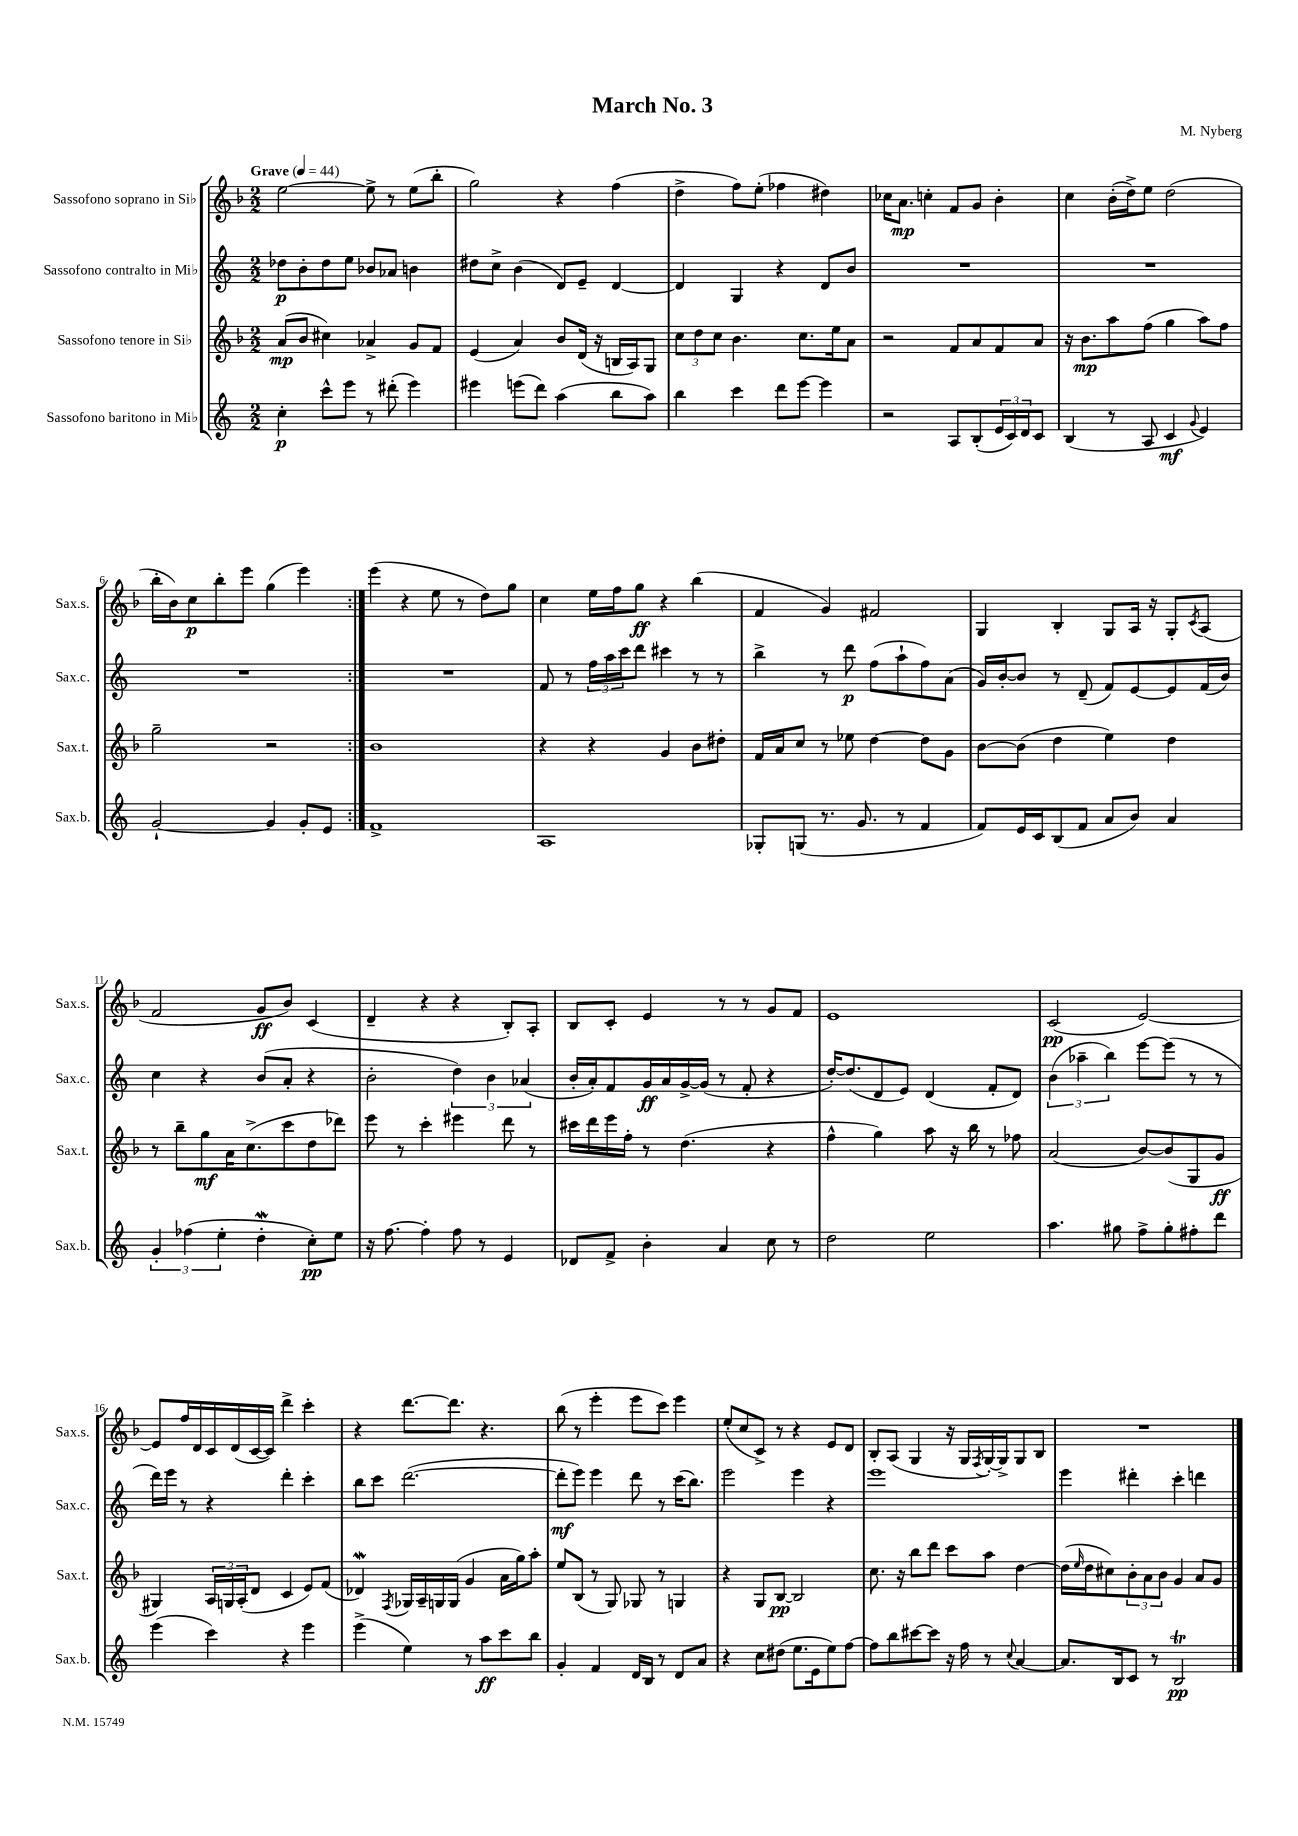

**kern	**kern	**kern	**kern
*staff4	*staff3	*staff2	*staff1
*clefG2	*clefG2	*clefG2	*clefG2
*k[]	*k[b-]	*k[]	*k[b-]
*M2/2	*M2/2	*M2/2	*M2/2
*MM44	*MM44	*MM44	*MM44
4cc'\	(8a/L	8dd-\L	[2ee\
.	8b-/J	8b'\	.
8ccc^^\L	4cc#\)	8dd-\	.
8eee\J	.	8ee\J	.
8r	4a-^/	8b-/L	8ee^\]
(8ddd#'\	.	8a-/J	8r
4eee\)	8g/L	4b\	(8ee\L
.	8f/J	.	8bb-'\J
=	=	=	=
4eee#\	(4e/	8dd#\L	2gg\)
.	.	8cc^\J	.
(8eee\L	4a/)	(4b\	.
8ddd\J)	.	.	.
(4aa\	8b-/L	8d/L)	4r
.	(16d/Jk	8e~/J	.
.	16r	.	.
8bb\L	16B/LL	[4d/	(4ff\
.	16A/J)	.	.
8aa\J)	8G/J	.	.
=	=	=	=
4bb\	12cc\L	4d/]	4dd^\
.	12dd\	.	.
.	12cc\J	.	.
4ccc\	4.b-\	4G/	8ff\L)
.	.	.	(8ee'\J
8ddd\L	.	4r	4ff-\
[8eee\J	8.cc\L	.	.
4eee\]	.	8d/L	4dd#\)
.	16ee\k	.	.
.	8a\J	8b/J	.
=	=	=	=
2r	2r	1r	16cc-\LK
.	.	.	8.a\J
.	.	.	4cc'\
8A/L	8f/L	.	8f/L
(8B'/	8a/	.	8g/J
24e/L	8f/	.	4b-'\
24c/)	.	.	.
24d/J	.	.	.
8c/J	8a/J	.	.
=	=	=	=
(4B/	16r	1r	4cc\
.	8.b-\L	.	.
8r	8aa\	.	(16b-'\LL
.	.	.	16dd^\J)
8A/	(8ff\J	.	8ee\J
4c/	4gg\	.	(2dd\
8qqg/	.	.	.
4e/)	8aa\L)	.	.
.	8ff\J	.	.
=	=	=	=
[2g`/	2gg~\	1r	16bb-'\LL
.	.	.	16b-\J)
.	.	.	8cc\
.	.	.	8bb-'\
.	.	.	8eee\J
4g/]	2r	.	(4gg\
8g'/L	.	.	4eee\)
8e/J	.	.	.
=:|!	=:|!	=:|!	=:|!
1f^	1b-	1r	(4eee\
.	.	.	4r
.	.	.	8ee\
.	.	.	8r
.	.	.	8dd\L)
.	.	.	8gg\J
=	=	=	=
1A	4r	8f/	4cc\
.	.	8r	.
.	4r	24ff\LL	16ee\LL
.	.	24aa\	.
.	.	.	16ff\J
.	.	24ccc\J	.
.	.	8ddd\J	8gg\J
.	4g/	4ccc#\	4r
.	8b-\L	8r	(4bb-\
.	8dd#'\J	8r	.
=	=	=	=
8G-'/L	16f/LL	4bb^\	4f/
.	16a/J	.	.
(8G/J	8cc/J	.	.
8.r	8r	8r	4g/)
.	8ee-\	8ddd\	.
8.g/	.	.	.
.	[4dd\	(8ff\L	2f#/
8r	.	8aa`\	.
4f/	8dd\]L	8ff\)	.
.	8g\J	(8a\J	.
=	=	=	=
8f/L)	[8b-\L	16g/LL)	4G/
.	.	[16b'/J	.
16e/L	(8b-\]J	8b/]J	.
16c/J	.	.	.
(8B/	4dd\	8r	4B-'/
8f/J	.	(8d~/	.
8a/L	4ee\)	8f/L)	8G/L
8b/J)	.	[8e/	16A/Jk
.	.	.	16r
4a/	4dd\	8e/]	8G'/L
.	.	.	8qc/
.	.	(16f/L	(8A/J
.	.	16b/JJ)	.
=	=	=	=
6g'/	8r	4cc\	2f/
.	8bb-~\L	.	.
(6ff-\	.	.	.
.	8gg\	4r	.
6ee'\	.	.	.
.	16a\K	.	.
.	(8.cc^\	.	.
4dd'\	.	(8b/L	8g/L
.	8ccc\	8a'/J	8b-/J)
8cc'\L)	8dd\	4r	(4c/
8ee\J	8ddd-\J)	.	.
=	=	=	=
16r	8eee\	2b'\	4d~/
[8.ff\	.	.	.
.	8r	.	.
4ff'\]	4ccc'\	.	4r
8ff\	4eee#\	6dd\)	4r
8r	.	.	.
.	.	6b\	.
4e/	8ddd\	.	8B-'/L)
.	.	(6a-/	.
.	8r	.	8A'/J
=	=	=	=
8d-/L	16ccc#\LL	16b'/LL	8B-/L
.	16ddd\	16a'/J)	.
8f^/J	16eee\	8f/	8c'/J
.	16ff'\JJ	.	.
4b'\	8r	16g/L	4e/
.	.	16a/	.
.	(4.dd\	[16g^/	.
.	.	(16g/]JJ	.
4a/	.	8r	8r
.	.	8f'/	8r
8cc\	4r	4r	8g/L
8r	.	.	8f/J
=	=	=	=
2dd\	4ff^^\	[16dd'/LK)	1e
.	.	(8.dd/]	.
.	4gg\)	8d/	.
.	.	8e/J)	.
2ee\	8aa\	(4d/	.
.	16r	.	.
.	16bb-\	.	.
.	8r	8f'/L	.
.	8ff-\	8d/J)	.
=	=	=	=
4.aa\	(2a/	(6b\	(2c/
.	.	6aa-~\	.
.	.	6bb\)	.
8gg#\	.	.	.
8ff^\L	[8b-/L)	[8eee\L	[2e/)
8gg#'\	(8b-/]	(8eee\]J	.
8ff#'\	8G/	8r	.
8ddd\J	8g/J	8r	.
=	=	=	=
(4eee\	4G#/)	16ddd\LL)	8e/]L
.	.	16eee\JJ	.
.	.	8r	16ff/L
.	.	.	16d/
4ccc\)	24A/LL	4r	16c/
.	24G/	.	.
.	.	.	(16d/
.	(24A'/J	.	.
.	8d/J	.	[16c/
.	.	.	16c/]JJ)
4r	4c/	4ddd'\	4ddd^\
4eee\	8e/L)	4ccc'\	4ccc'\
.	(8f/J	.	.
=	=	=	=
(4eee^\	4d-/)	8bb\L	4r
.	.	8ccc\J	.
.	8qF/	.	.
4ee\)	16G-/LL	([2.ddd\	[8.ddd\L
.	16A~/	.	.
.	16G/	.	.
.	(16G/JJ	.	8.ddd\]J
8r	4g/	.	.
8aa\L	.	.	4.r
8ccc\	16a\LL	.	.
.	16gg\J)	.	.
8bb\J	8aa'\J	.	.
=	=	=	=
4g'/	8ee/L	8ddd'\]L	(8bb-\
.	(8B-/J	8eee\J)	8r
4f/	8r	4eee\	4eee'\
.	8G/)	.	.
16d/LL	8G-/	8ddd\	8eee\L
16B/JJ	.	.	.
8r	8r	8r	8ccc\J)
8d/L	4G/	(16ccc\LK	4eee\
.	.	8.bb\J)	.
8a/J	.	.	.
=	=	=	=
4r	4r	2eee\	(8ee'/L
.	.	.	8cc/
8cc\L	8G/L	.	8c^/J)
(8dd#\J	[8B-/J	.	8r
8.ee\L	2B-/]	4eee\	4r
16e\k	.	.	.
8ee\)	.	4r	8e/L
[8ff\J	.	.	8d/J
=	=	=	=
8ff\]L	8.cc\	1eee	8B-'/L
8bb\	.	.	(8A/J
.	16r	.	.
[8ccc#\	8bb-\L	.	4G/
8ccc#\]J	8ddd\J	.	.
16r	8ccc\L	.	16r
16ff\	.	.	16G/LL
.	.	.	8qF/
8r	8aa\J	.	[16G'/)
.	.	.	16G^/]J
8qqcc/	.	.	.
[4a/	[4dd\	.	8G/
.	.	.	8B-/J
=	=	=	=
8.a/]L	(16dd\]LL	4eee\	1r
.	16qqee/	.	.
.	16dd\J	.	.
.	8cc#\)	.	.
16B/k	.	.	.
8c/J	12b-'\	4ddd#'\	.
.	12a\	.	.
8r	.	.	.
.	12b-\J	.	.
2B/	4g/	4ccc'\	.
.	8a/L	4ddd\	.
.	8g/J	.	.
==	==	==	==
*-	*-	*-	*-
